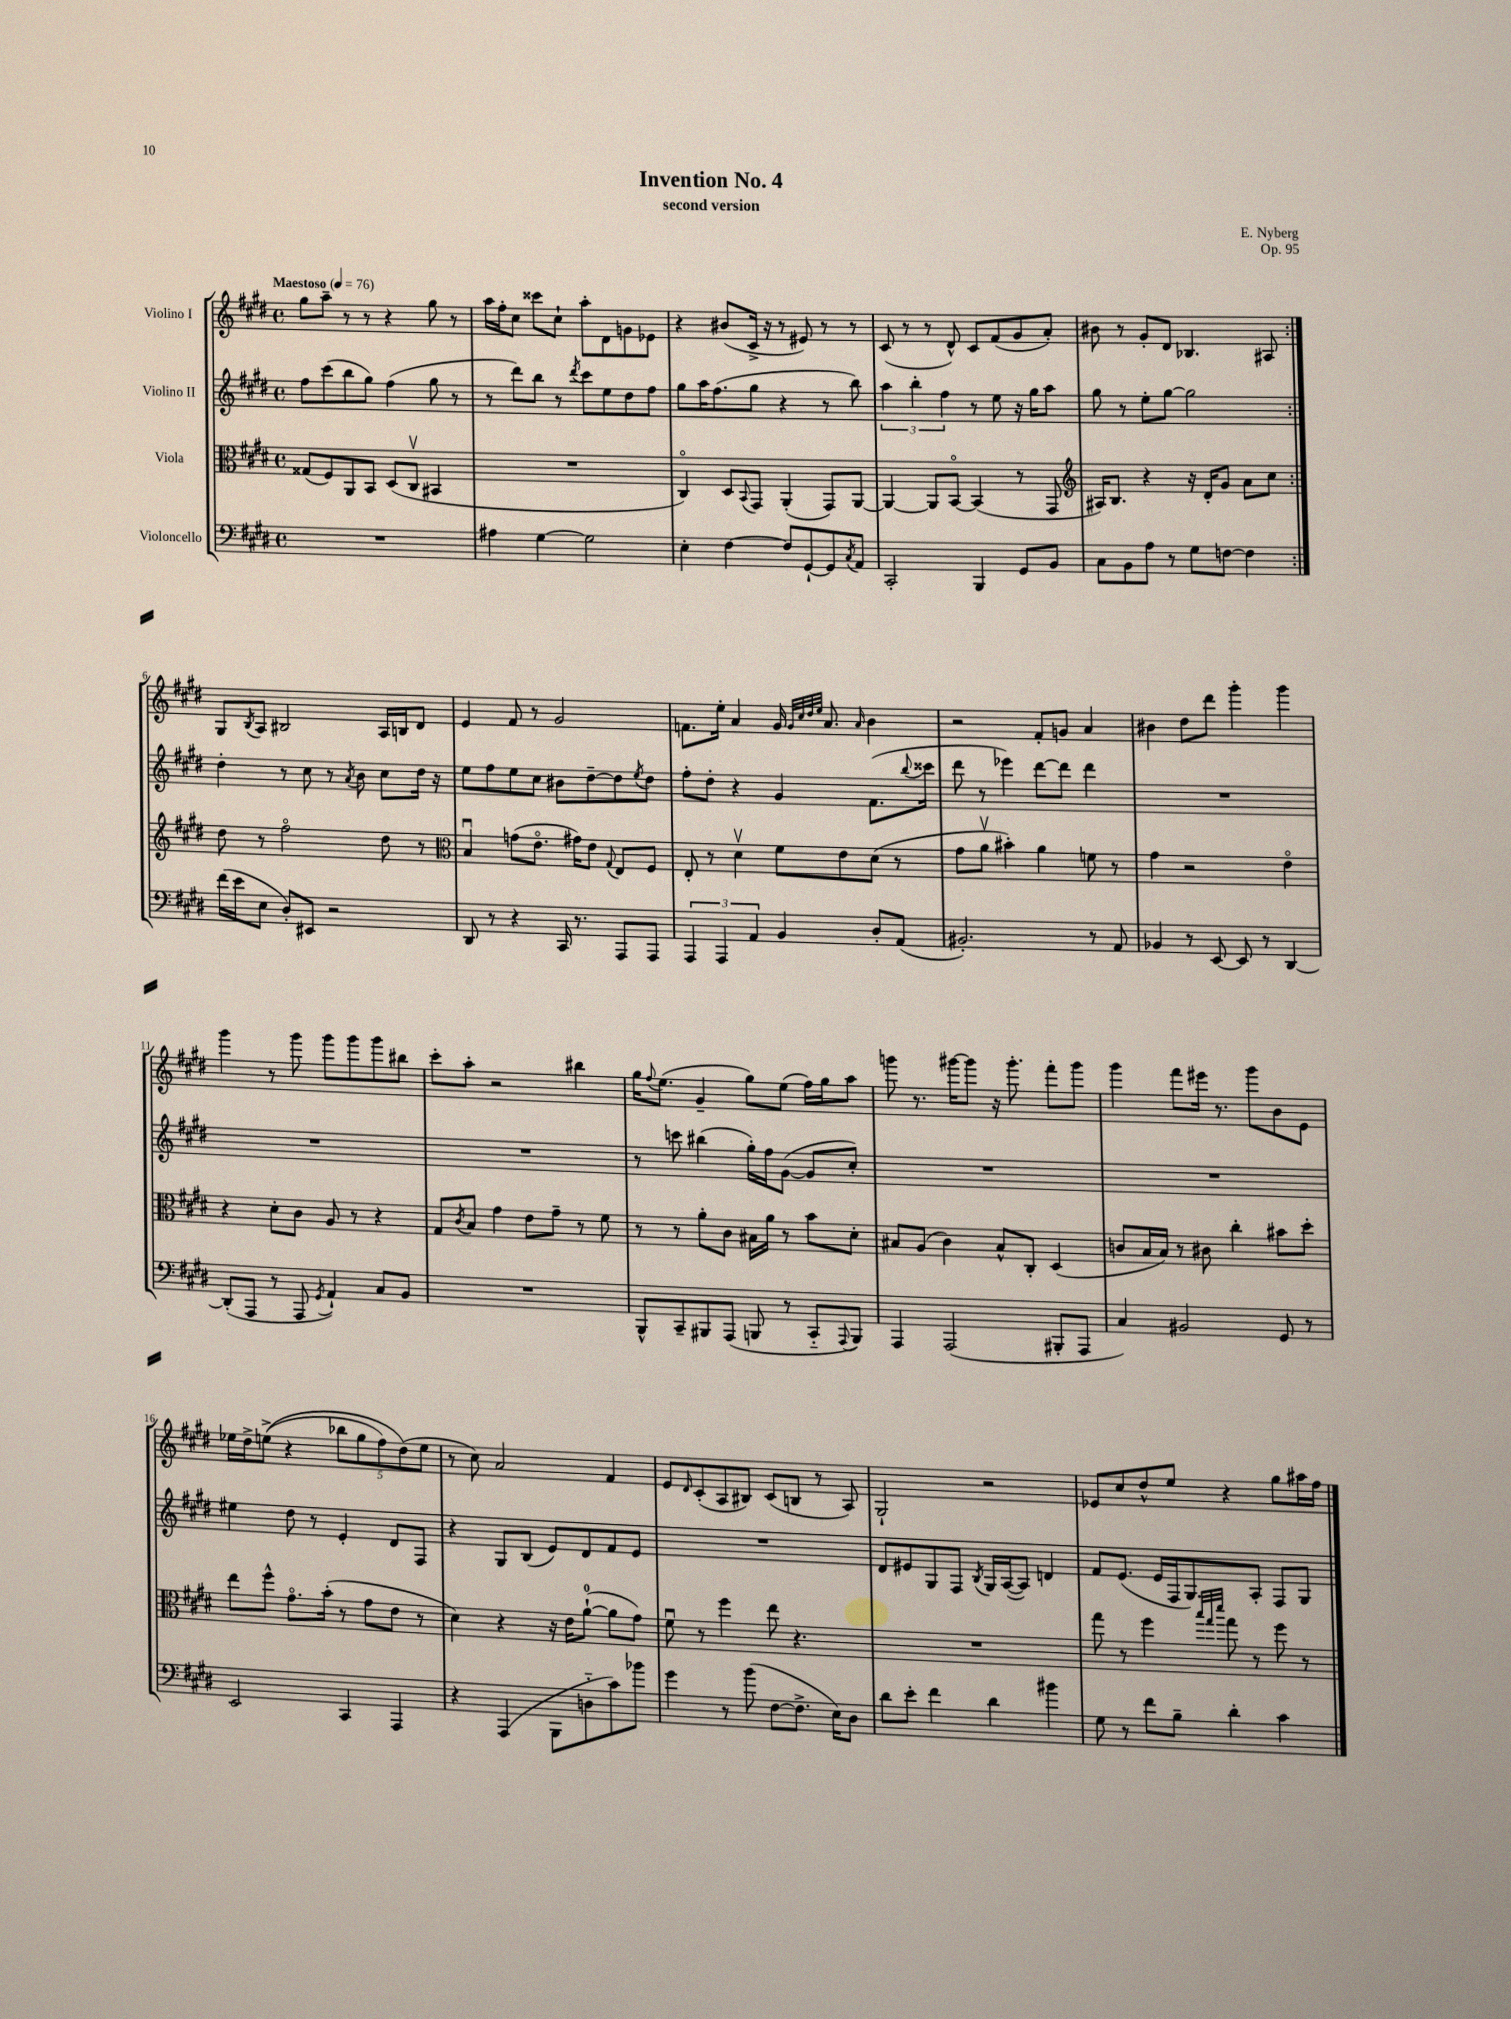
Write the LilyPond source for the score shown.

\header { title = "Invention No. 4" composer = "E. Nyberg" subtitle = "second version" opus = "Op. 95" }
<<
\new StaffGroup <<
\new Staff = "s0" \with { instrumentName = "Violino I" } {
    \clef treble \key e \major \defaultTimeSignature \time 4/4 \tempo "Maestoso" 4 = 76
    \repeat volta 2 { gis''8 a''8-- r8 r8 r4 gis''8 r8 |
    a''16 fis''16-. cis''8 cisis'''8 cis''8-! a''8-. dis'8 g'8 ees'8 |
    r4 bis'8( cis'16-> r16 r8 eis'8) r8 r8 |
    cis'8( r8 r8 dis'8-^) cis'8 fis'8( gis'8 a'8-.) |
    bis'8 r8 gis'8-. dis'8 bes4. ais8 | }
    gis8 \acciaccatura { b8 } a8 bis2 a16 b16 dis'8 |
    e'4 fis'8 r8 gis'2 |
    f'8. e''16-. a'4 gis'16 \grace { gis'32 cis''32 dis''32 e''32 } a'8. \grace { a'16 } b'4 |
    r2 fis'8-. g'8 a'4 |
    bis'4 dis''8 dis'''8 gis'''4-. gis'''4 |
    gis'''4 r8 gis'''8 gis'''8 gis'''8 gis'''8 bis''8 |
    cis'''8-. a''8-. r2 bis''4 |
    gis''16 \appoggiatura { fis''8 } e''8.( gis'4-- gis''8) e''8( fis''16) gis''16 a''8 |
    g'''8 r8. gis'''16~ gis'''8 r16 gis'''8.-. fis'''8-. gis'''8 |
    gis'''4 fis'''8 eis'''16 r8. gis'''8 b'8 e'8 |
    ees''16 dis''16-> e''8->(\( r4 \tuplet 5/4 { bes''8 gis''8 fis''8) dis''8(\) e''8 } |
    r8 cis''8) a'2 fis'4 |
    e'8 \grace { dis'16 } cis'8-.( a8 bis8) cis'8( b8 r8 a8) |
    gis2-! r2 |
    ees'8 cis''8 dis''8-^ e''8 r4 gis''8 ais''16 fis''16 \bar "|." |
}
\new Staff = "s1" \with { instrumentName = "Violino II" } {
    \clef treble \key e \major \defaultTimeSignature \time 4/4
    \repeat volta 2 { fis''8 cis'''8( b''8 gis''8) fis''4( gis''8 r8 |
    r8 dis'''8) b''8 r8 \acciaccatura { dis'''8 } cis'''8 e''8 dis''8 fis''8 |
    gis''8 a''16 fis''8.( gis''8 r4 r8 b''8) |
    \tuplet 3/2 { a''4 b''4-. fis''4 } r8 e''8 r16 gis''16 a''8 |
    gis''8 r8 e''8-. gis''8~ gis''2 | }
    dis''4-. r8 cis''8 r8 \acciaccatura { a'8 } b'8 cis''8 dis''16 r16 |
    e''8 fis''8 e''8 cis''8 bis'8 dis''8~-- dis''8 \acciaccatura { e''8 } dis''8 |
    fis''8-. dis''8-. r4 gis'4 fis'8.( \appoggiatura { b''8 } cisis'''16 |
    dis'''8 r8 ees'''4) dis'''8~ dis'''8 dis'''4 |
    R1 |
    R1 |
    R1 |
    r8 c'''8 bis''4( gis''16-.) fis''16 gis'8~( gis'8 cis''8-.) |
    R1 |
    R1 |
    eis''4 dis''8 r8 e'4-. dis'8 fis8 |
    r4 gis8 b8( e'8) dis'8 fis'8 e'8 |
    R1 |
    dis'8 eis'8 gis8 fis8 \acciaccatura { b8 } gis16 a16~( a8) d'4 |
    fis'8 e'8.( e'16 fis16 gis8.) a8-. fis8 gis8 \bar "|." |
}
\new Staff = "s2" \with { instrumentName = "Viola" } {
    \clef alto \key e \major \defaultTimeSignature \time 4/4
    \repeat volta 2 { gisis8( fis8) a,8 b,8 dis8( cis8\upbow bis,4 |
    R1 |
    cis4\flageolet) dis8 \appoggiatura { b,8 } gis,8 a,4-.( gis,8) a,8~ |
    a,4~ a,8 b,8~\flageolet b,4( r8 gis,8 |
    \clef treble ais16) b8. r4 r16 dis'16-. gis'8 a'8 cis''8 | }
    dis''8 r8 fis''2\flageolet dis''8 r8 |
    \clef alto b4\downbow g'8( e'8.\flageolet gis'16) e'8 \appoggiatura { gis8 } e8 fis8 |
    e8-. r8 dis'4\upbow fis'8 e'8 dis'8( r8 |
    gis'8 a'8\upbow bis'4-.) a'4 f'8 r8 |
    gis'4 r2 e'4\flageolet |
    r4 dis'8-. cis'8 a8 r8 r4 |
    gis8 \acciaccatura { cis'8 } b8 gis'4 e'8 gis'8-- r8 fis'8 |
    r8 r8 a'8-. cis'8 bis16 a'16 r8 b'8 dis'8-. |
    bis8 a8( cis'4) bis8-^ cis8-. dis4( |
    c'8 b16 b16) r8 cis'8 cis''4-. bis'8 dis''8-. |
    e''8 fis''8-^ gis'8.\flageolet b'16-.( r8 gis'8 e'8 r8 |
    dis'4) r4 r16 e'16 a'8-0~-!( a'8 gis'8) |
    fis'8\downbow r8 fis''4 e''8 r4. |
    R1 |
    gis''8 r8 fis''4 \grace { b''32 gis''32 dis'''32 } gis''8 r8 fis''8 r8 \bar "|." |
}
\new Staff = "s3" \with { instrumentName = "Violoncello" } {
    \clef bass \key e \major \defaultTimeSignature \time 4/4
    \repeat volta 2 { R1 |
    ais4 gis4~ gis2 |
    e4-. fis4~ fis8 gis,8~-! gis,8 \acciaccatura { cis8 } a,8 |
    cis,2-. b,,4 gis,8 b,8 |
    cis8 b,8 a8 r8 gis8 f8~ f4 | }
    fis'16( e'16 e8 dis8-.) eis,8 r2 |
    dis,8 r8 r4 cis,16 r8. a,,8 a,,8 |
    \tuplet 3/2 { a,,4 a,,4 a,4 } b,4 dis8-. a,8( |
    bis,2.-.) r8 a,8 |
    bes,4 r8 e,8~ e,8 r8 dis,4~ |
    dis,8-.( a,,8 r8 a,,8 \acciaccatura { gis,8 } a,4-!) cis8 b,8 |
    R1 |
    b,,8-^ cis,8-- bis,,8 a,,8( b,,8 r8 cis,8-_ \appoggiatura { a,,8 } b,,8) |
    a,,4 a,,2( bis,,8-. a,,8 |
    cis4) bis,2 gis,8 r8 |
    e,2 cis,4 a,,4 |
    r4 a,,4( b,,8 d8-_ cis'8) bes'8 |
    gis'4 r8 b'8( fis8~ fis8.-> e16) dis8 |
    dis'8 e'8-. fis'4 dis'4 bis'4 |
    gis8 r8 fis'8 b8-- dis'4-. cis'4 \bar "|." |
}
>>
>>
